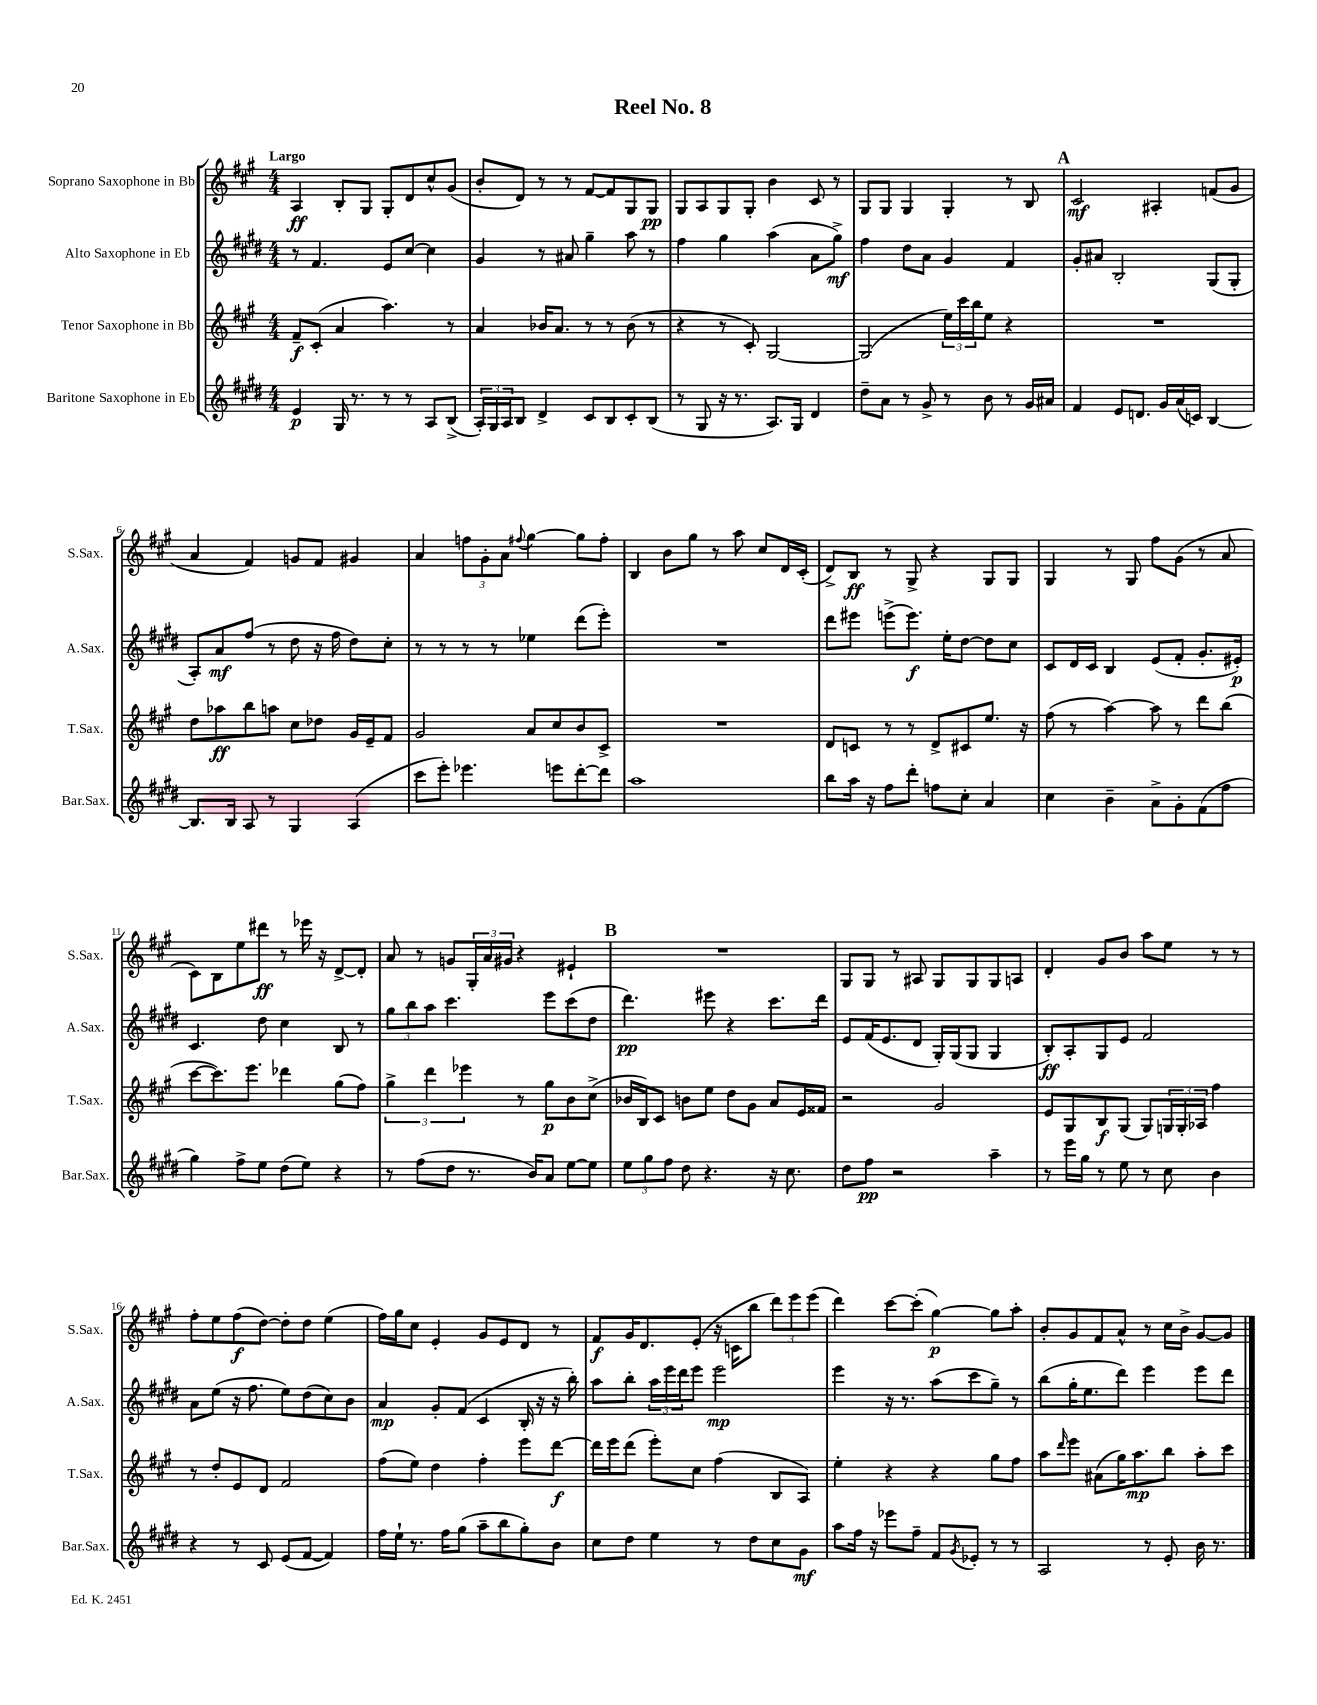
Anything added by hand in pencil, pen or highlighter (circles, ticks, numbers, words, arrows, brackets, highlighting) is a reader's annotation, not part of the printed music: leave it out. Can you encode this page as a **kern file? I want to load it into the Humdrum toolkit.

**kern	**kern	**kern	**kern
*staff4	*staff3	*staff2	*staff1
*clefG2	*clefG2	*clefG2	*clefG2
*k[f#c#g#d#]	*k[f#c#g#]	*k[f#c#g#d#]	*k[f#c#g#]
*M4/4	*M4/4	*M4/4	*M4/4
4e	8f#~	8r	4A
.	(8c#'	4.f#	.
16G#	4a	.	8B'
8.r	.	.	.
.	.	.	8G#
8r	4.aa)	8e	8G#'
8r	.	[8cc#	8d
8A	.	4cc#]	8cc#^^
(8B^	8r	.	(8g#
=	=	=	=
24A')	4a	4g#	8b'
24G#	.	.	.
24A	.	.	.
8B	.	.	8d)
4d#^	16b-	8r	8r
.	8.a	.	.
.	.	8a#	8r
8c#	8r	4gg#~	[8f#
8B	8r	.	8f#]
8c#'	(8b-	8aa	8G#
(8B	8r	8r	8G#
=	=	=	=
8r	4r	4ff#	8G#
8G#	.	.	8A
16r	8r	4gg#	8G#
8.r	.	.	.
.	8c#')	.	8G#'
8.A)	[2G#	(4aa	4b
16G#	.	.	.
4d#	.	8a	8c#
.	.	8gg#^)	8r
=	=	=	=
8dd#~	(2G#]	4ff#	8G#
8a	.	.	8G#
8r	.	8dd#	4G#
8g#^	.	8a	.
8r	24ee)	4g#	4G#'
.	24ccc#	.	.
.	24bb	.	.
8b	8ee	.	.
8r	4r	4f#	8r
16g#	.	.	8B
16a#	.	.	.
=	=	=	=
4f#	1r	8g#'	2c#
.	.	8a#	.
8e	.	2B'	.
8.d	.	.	.
.	.	.	4A#'
16g#	.	.	.
(16a	.	.	.
16c)	.	.	.
[4B	.	(8G#	(8f
.	.	8G#'	8g#
=	=	=	=
8.B]	8dd	8A')	4a
.	8aa-	8a	.
16B	.	.	.
8A	8bb	(8ff#	4f#)
8r	8aa	8r	.
4G#	8cc#	8dd#	8g
.	8dd-	16r	8f#
.	.	16ff#	.
(4A	16g#	8dd#)	4g#
.	16e~	.	.
.	8f#	8cc#'	.
=	=	=	=
8ccc#	2g#	8r	4a
8eee')	.	8r	.
4.eee-	.	8r	12ff
.	.	.	12g#'
.	.	8r	.
.	.	.	12a
.	.	.	8qqff#
.	8a	4ee-	[4gg#
8eee	8cc#	.	.
[8ddd#'	8b	(8ddd#	8gg#]
8ddd#]	8c#^	8eee')	8ff#'
=	=	=	=
1aa	1r	1r	4B
.	.	.	8b
.	.	.	8gg#
.	.	.	8r
.	.	.	8aa
.	.	.	8cc#
.	.	.	16d
.	.	.	(16c#'
=	=	=	=
8bb	8d	8ddd#	8d^)
16aa	8c	8eee#	8B
16r	.	.	.
8ff#	8r	(8eee^	8r
8ddd#'	8r	8.eee)	8G#^
8ff	8d^	.	4r
.	.	16ee'	.
8cc#'	8c#	[8dd#	.
4a	8.ee	8dd#]	8G#
.	.	8cc#	8G#
.	16r	.	.
=	=	=	=
4cc#	(8ff#	8c#	4G#
.	8r	16d#	.
.	.	16c#	.
4b~	[4aa)	4B	8r
.	.	.	8G#
8a^	8aa]	(8e	8ff#
8g#'	8r	8f#'	(8g#
(8f#	8ddd	8.g#'	8r
8ff#	(8bb	.	8a
.	.	16e#')	.
=	=	=	=
4gg#)	[8ccc#	4.c#	8c#)
.	8.ccc#])	.	8B
8ff#^	.	.	8ee
.	8.eee	.	.
8ee	.	8dd#	8ddd#
(8dd#	4ddd-	4cc#	8r
8ee)	.	.	16eee-
.	.	.	16r
4r	(8gg#	8B	[8d^
.	8ff#)	8r	8d']
=	=	=	=
8r	6gg#^	12gg#	8a
.	.	12bb	.
(8ff#	.	.	8r
.	6ddd	12aa	.
8dd#	.	4.ccc#	8g
.	6eee-	.	.
8.r	.	.	24G#'
.	.	.	24a
.	.	.	24g#
.	8r	.	4r
16b)	.	.	.
8a	8gg#	8eee	.
[8ee	8b	(8ccc#	4e#`
8ee]	(8cc#^	8dd#	.
=	=	=	=
12ee	16b-	4.ddd#)	1r
.	16B)	.	.
12gg#	.	.	.
.	8c#	.	.
12ff#	.	.	.
8dd#	8b	.	.
4.r	8ee	8eee#	.
.	8dd	4r	.
.	8g#	.	.
16r	8a	8.ccc#	.
8.cc#	.	.	.
.	16e	.	.
.	16f##	16ddd#	.
=	=	=	=
8dd#	2r	8e	8G#
8ff#	.	(16f#	8G#
.	.	8.e	.
2r	.	.	8r
.	.	8d#	8A#
.	2g#	16G#')	8G#
.	.	(16G#	.
.	.	8G#	8G#
4aa~	.	4G#	8G#
.	.	.	8A
=	=	=	=
8r	8e	8B')	4d'
16eee	8G#	8A'	.
16gg#	.	.	.
8r	8B	8G#	8g#
8ee	(8G#	8e	8b
8r	8G#)	2f#	8aa
8cc#	24G	.	8ee
.	24G'	.	.
.	24A-	.	.
4b	4ff#	.	8r
.	.	.	8r
=	=	=	=
4r	8r	8a	8ff#'
.	8dd'	(8ee	8ee
8r	8e	16r	(8ff#
.	.	8.ff#	.
8c#	8d	.	[8dd)
(8e	2f#	8ee)	8dd']
[8f#	.	(8dd#	8dd
4f#])	.	8cc#)	(4ee
.	.	8b	.
=	=	=	=
16ff#	(8ff#	4a	16ff#)
16ee`	.	.	16gg#
8.r	8ee)	.	8cc#
.	4dd	8g#'	4e'
16ff#	.	.	.
(8gg#	.	(8f#	.
8aa~	4ff#'	4c#	8g#
8bb	.	.	8e
8gg#')	8eee	16B'	8d
.	.	16r	.
8b	[8ddd	16r	8r
.	.	16bb')	.
=	=	=	=
8cc#	16ddd]	8aa	8f#
.	16eee	.	.
8dd#	(8ddd	8bb'	16g#
.	.	.	8.d
4ee	8eee')	24aa	.
.	.	24eee	.
.	.	24ddd#	.
.	8cc#	8eee	(8e'
8r	(4ff#	2eee	16r
.	.	.	16c
8dd#	.	.	8bb
8cc#	8B	.	12ddd)
.	.	.	12eee
8g#	8A)	.	.
.	.	.	(12eee
=	=	=	=
8aa	4ee'	4eee	4ddd)
16ff#	.	.	.
16r	.	.	.
8eee-	4r	16r	[8ccc#
.	.	8.r	.
8ff#~	.	.	(8ccc#']
8f#	4r	(8aa	[4gg#)
8qg#	.	.	.
8e-'	.	8ccc#	.
8r	8gg#	8gg#~)	8gg#]
8r	8ff#	8r	8aa'
=	=	=	=
2A	8aa	(8bb	8b'
.	16qqddd	.	.
.	8eee	16gg#'	8g#
.	.	8.ee	.
.	(8a#	.	8f#
.	16gg#)	8ddd#)	8a^^
.	8.aa	.	.
8r	.	4eee	8r
8e'	8bb	.	16cc#
.	.	.	16b^
16b	8aa'	8eee	[8g#
8.r	.	.	.
.	8ccc#	8ddd#	8g#]
==	==	==	==
*-	*-	*-	*-
